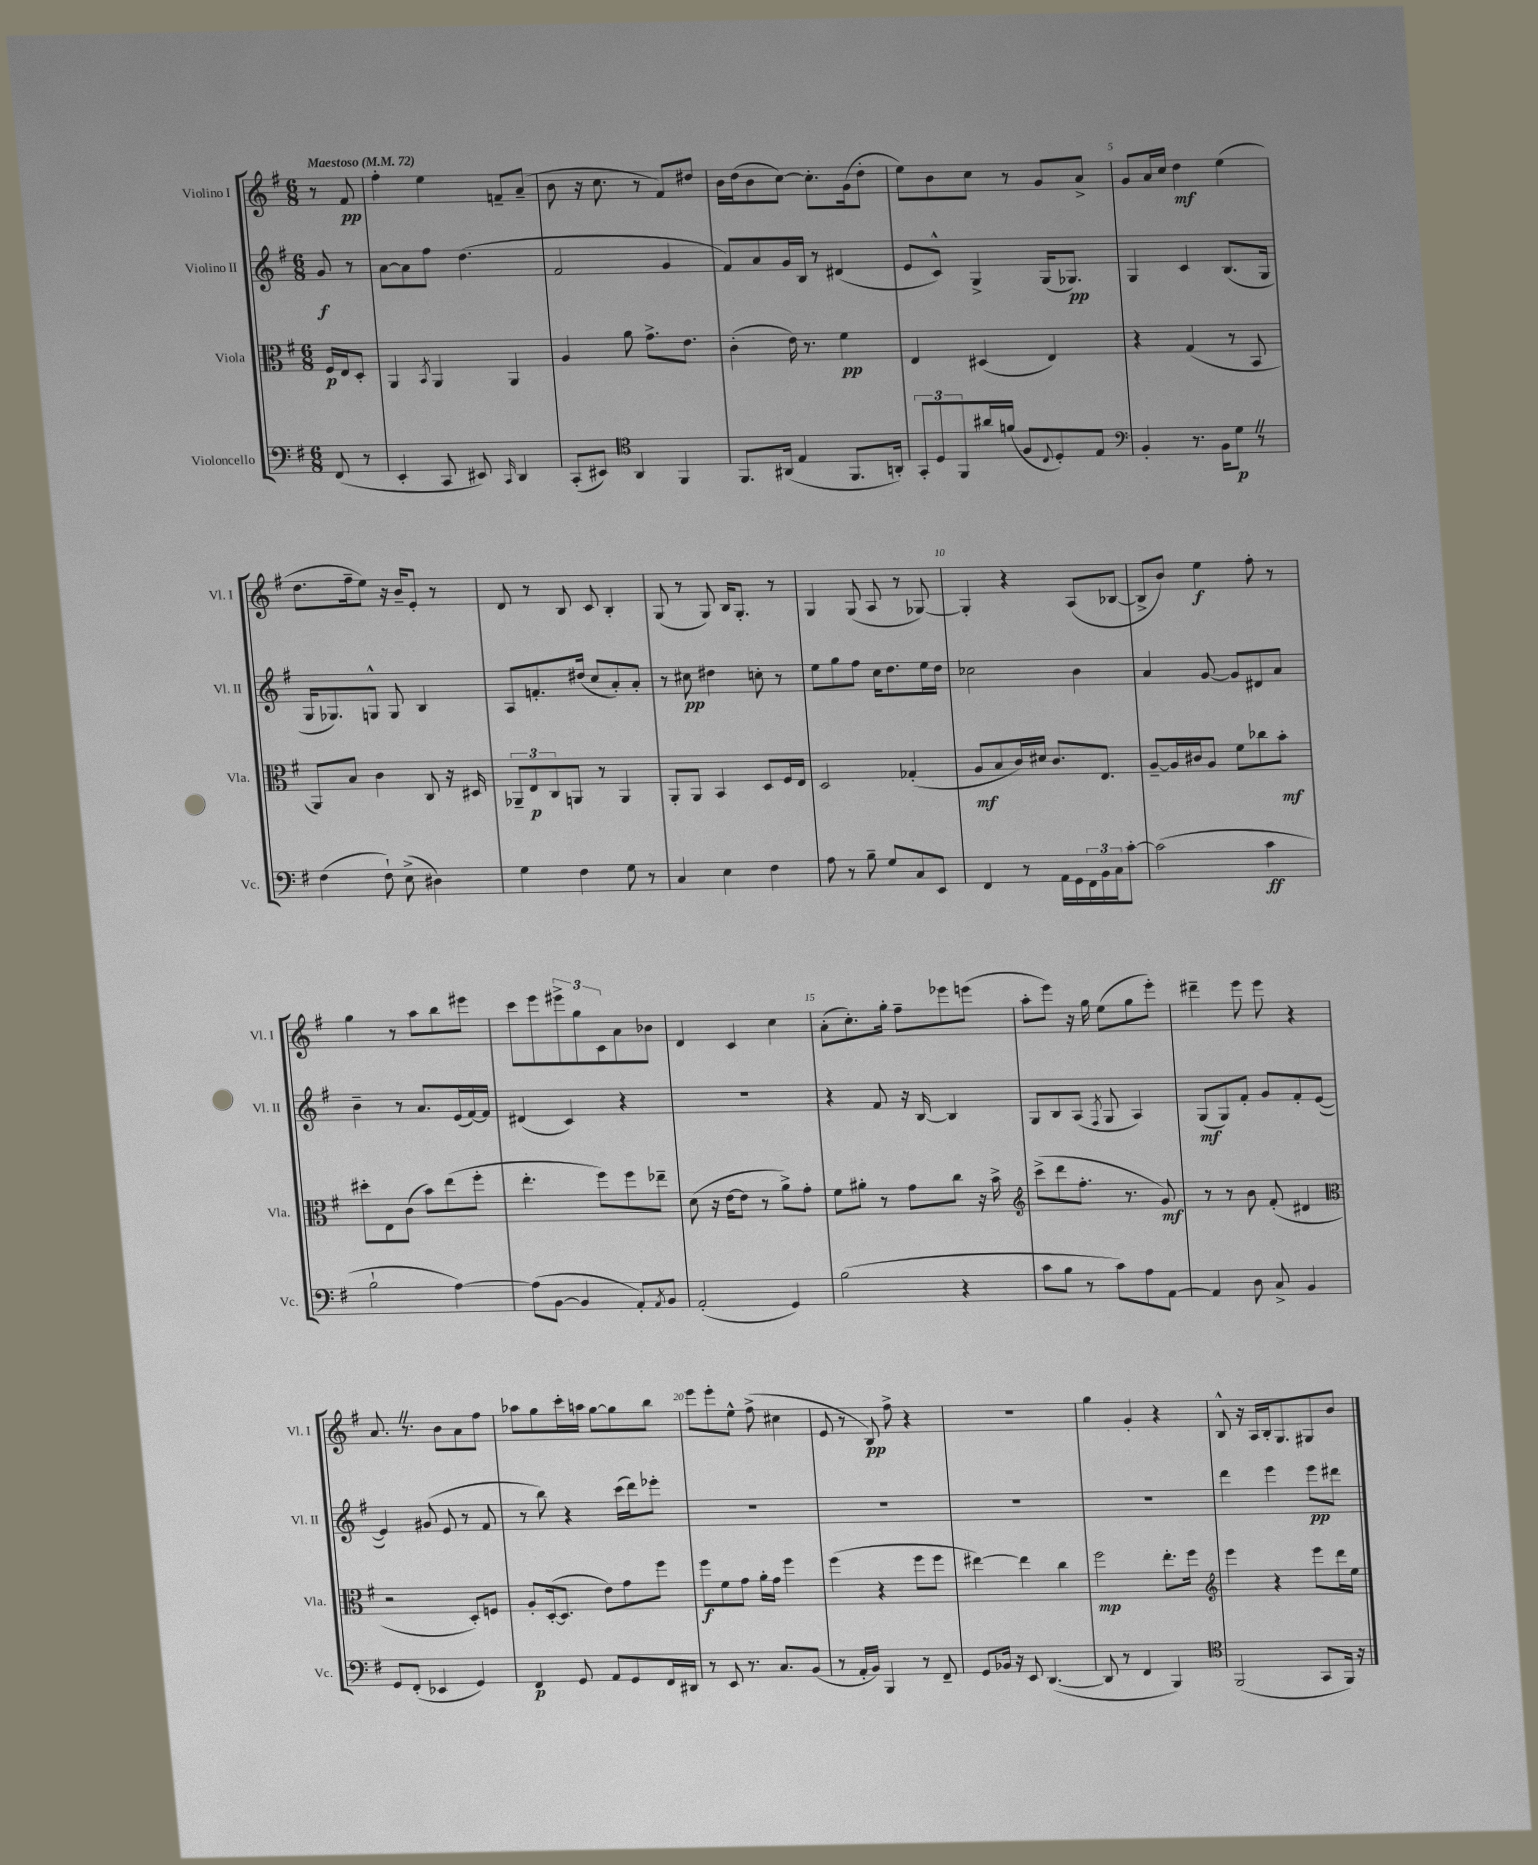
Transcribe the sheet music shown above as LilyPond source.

<<
\new StaffGroup <<
\new Staff = "s0" \with { instrumentName = "Violino I" shortInstrumentName = "Vl. I" } {
    \clef treble \key g \major \numericTimeSignature \time 6/8 \partial 4 \tempo "Maestoso" 4 = 72
    r8 fis'8\pp |
    fis''4-. e''4 f'8-- a'8--( |
    b'8 r16 c''8. r8 fis'8) dis''8 |
    b'16 d''16( b'8 c''8~) c''8.-. g'16( d''8-. |
    e''8) b'8 c''8 r8 g'8 a'8-> |
    g'8 a'16 c''16 d''4\mf e''4( |
    d''8. fis''16-- e''8) r16 b'16-- e'8-. r8 |
    d'8 r8 b8 c'8 b4-. |
    g8( r8 g8) b16 g8.-. r8 |
    g4 g8( a8 r8 ges8~) |
    ges4-. r4 a8( bes8~ |
    bes8-> b'8) e''4\f fis''8-. r8 |
    g''4 r8 a''8 b''8 eis'''8 |
    c'''8 e'''8 \tuplet 3/2 { eis'''8-> g''8 c'8 } a'8 bes'8 |
    d'4 c'4 c''4 |
    a'8-.( c''8.-.) g''16-. fis''8-- ees'''8 e'''8( |
    a''8-. e'''8) r16 g''16 e''8( g''8 e'''8-.) |
    dis'''4-- e'''8 e'''8 r4 |
    a'8. \once \override BreathingSign.text = \markup { \musicglyph "scripts.caesura.straight" } \breathe r8. b'8 a'8 fis''8 |
    aes''8 g''8 c'''16-. a''16 g''8~ g''8 b''8 |
    e'''8 e'''8-. e''8-^ fis''8->( cis''4 |
    e'8 r8 b8\pp) fis''8-> r4 |
    R2. |
    g''4 g'4-. r4 |
    b8-^ r16 a16 b16-. g8. gis8 b'8 \bar "|." |
}
\new Staff = "s1" \with { instrumentName = "Violino II" shortInstrumentName = "Vl. II" } {
    \clef treble \key g \major \numericTimeSignature \time 6/8 \partial 4
    g'8\f r8 |
    a'8~ a'8 fis''8 d''4.( |
    fis'2 g'4 |
    fis'8) a'8 g'16 b16 r8 dis'4( |
    e'8 c'8-^) g4-> g16( ges8.\pp) |
    g4 c'4 b8.( g16 |
    g16 ges8.) g8-^ g8 b4 |
    a8 f'8.-. dis''16( c''8 a'8-.) a'8-. |
    r8 cis''8\pp dis''4 c''8-. r8 |
    e''8 g''8 fis''8 c''16 d''8. e''16 d''16 |
    ces''2 b'4 |
    a'4 g'8~ g'8 dis'8 a'8 |
    b'4-- r8 a'8. e'16( fis'16~) fis'16 |
    dis'4( c'4) r4 |
    R2. |
    r4 fis'8 r16 b16~ b4 |
    g8 b8 a8( \acciaccatura { fis8 } g8 a4) |
    g8\mf( g8) fis'8-. g'8 fis'8-. e'8~( |
    e'4) gis'8( e'8 r8 fis'8 |
    r8 b''8) r4 c'''16( d'''16) ees'''8-. |
    R2. |
    R2. |
    R2. |
    R2. |
    d'''4 e'''4 e'''8\pp dis'''8 \bar "|." |
}
\new Staff = "s2" \with { instrumentName = "Viola" shortInstrumentName = "Vla." } {
    \clef alto \key g \major \numericTimeSignature \time 6/8 \partial 4
    fis16\p e16 d8-. |
    a,4 \acciaccatura { b,8 } a,4 a,4 |
    a4 a'8 g'8.-> e'8. |
    c'4-.( e'16) r8. fis'4\pp |
    e4 dis4( e4) |
    r4 g4( r8 b,8 |
    a,8) b8 c'4 c8 r16 dis16 |
    \tuplet 3/2 { aes,8-- e8\p c8 } a,8 r8 a,4 |
    a,8-. a,8 b,4 d8 fis16 e16 |
    d2 ges4-.( |
    a8\mf b8 c'16) dis'16 c'8. e8. |
    a8~-- a16 cis'16 a8 fis'8 ces''8 b'8-.\mf |
    dis''8-. e8 c'8( b'8) e''8( fis''8-. |
    e''4.-. fis''8) fis''8 ees''8-- |
    d'8( r16 e'16~ e'8 r8 a'8->) g'8-. |
    fis'8 ais'8-. r8 g'8 c''8 r16 b'16-> |
    \clef treble c'''8->( d'''8 fis''8.-. r8. g'8\mf) |
    r8 r8 b'8 fis'8-.( dis'4 |
    \clef alto r2 d8-.) f8 |
    a8-. d16~-.( d8. e'8) g'8 fis''8 |
    fis''8\f fis'8 g'8 a'16-. g'16 fis''4 |
    fis''4( r4 fis''8 fis''8 |
    eis''4~) eis''4 c''4 |
    fis''2\mp e''8.-. fis''16 |
    \clef treble e'''4 r4 e'''8 d'''16 e''16 \bar "|." |
}
\new Staff = "s3" \with { instrumentName = "Violoncello" shortInstrumentName = "Vc." } {
    \clef bass \key g \major \numericTimeSignature \time 6/8 \partial 4
    fis,8( r8 |
    e,4-. c,8 eis,8) \grace { c,16 } d,4 |
    c,8-.( eis,8) \clef tenor a,4 fis,4 |
    fis,8. ais,16( e4 fis,8. a,16-.) |
    \tuplet 3/2 { g,8-. d8 fis,8 } ais'16 f'16( fis8 \appoggiatura { c8 } d8-.) e8 |
    \clef bass b,4-. r8. b,16 g8\p \once \override BreathingSign.text = \markup { \musicglyph "scripts.caesura.straight" } \breathe r8 |
    fis4( fis8-!) e8->( dis4) |
    g4 fis4 g8 r8 |
    c4 e4 fis4 |
    a8 r8 b8-- g8 c8 e,8 |
    fis,4 r8 a,16 g,16 \tuplet 3/2 { fis,16 b,16 c16 } c'8~-. |
    c'2( c'4\ff |
    b2-! a4~) |
    a8( b,8~ b,4 a,8-.) \acciaccatura { a,8 } b,8 |
    a,2-.( g,4) |
    b2( r4 |
    c'8 b8 r8 c'8) a8 a,8~ |
    a,4 d8 c8-> b,4 |
    g,8 fis,8-.( ees,4 g,4) |
    fis,4\p g,8 a,8 g,8 fis,16 dis,16 |
    r8 e,8 r8. c8. b,8( |
    r8 a,16-. b,16) b,,4 r8 fis,8-- |
    g,8 bes,16 r16 e,8 d,4.~( |
    d,8 r8 fis,4 b,,4) |
    \clef tenor fis,2( g,8 fis,16) r16 \bar "|." |
}
>>
>>
\layout { \context { \Score \override BarNumber.break-visibility = ##(#f #t #t) barNumberVisibility = #(every-nth-bar-number-visible 5) } }
